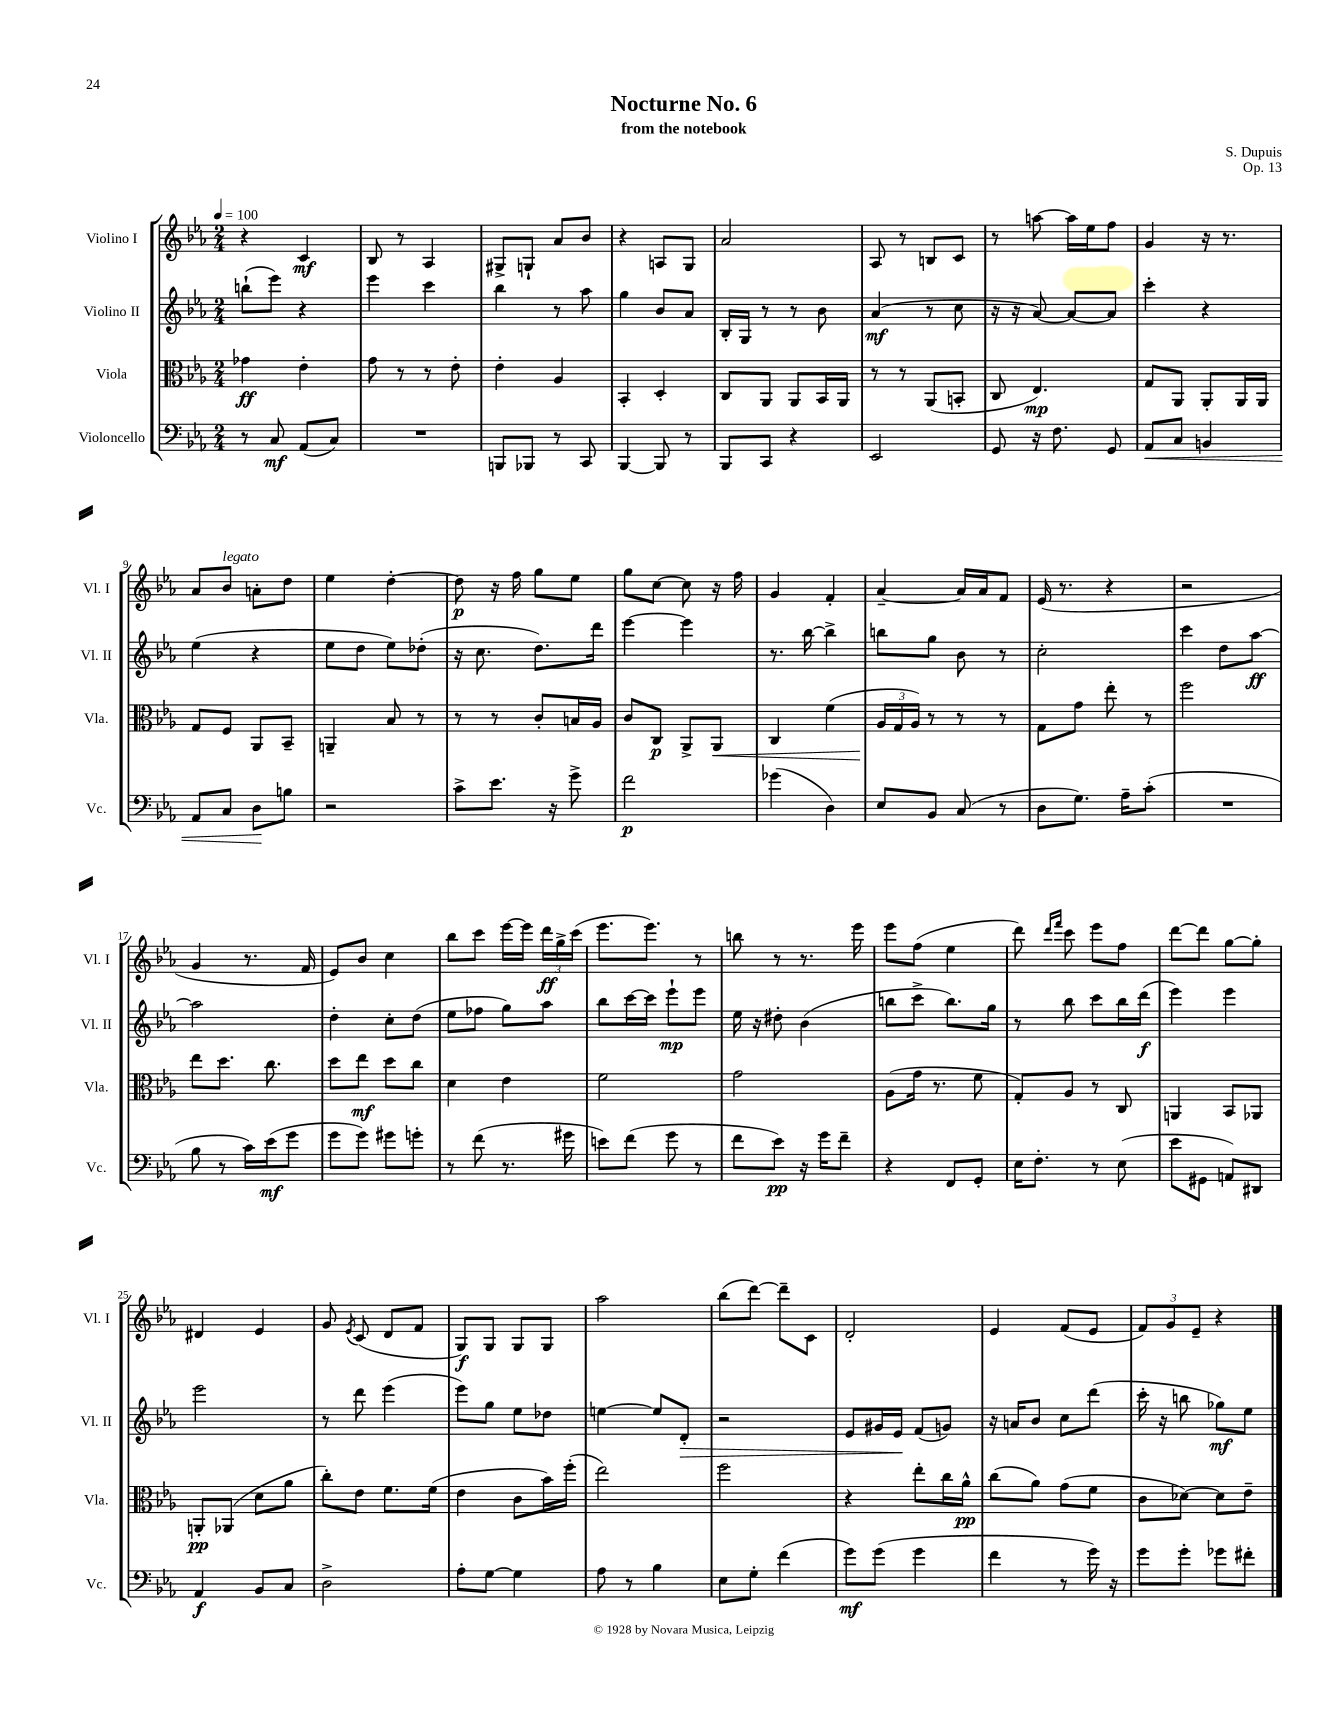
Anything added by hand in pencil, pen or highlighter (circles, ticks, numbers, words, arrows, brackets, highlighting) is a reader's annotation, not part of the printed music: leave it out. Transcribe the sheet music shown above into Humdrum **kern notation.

**kern	**kern	**kern	**kern
*staff4	*staff3	*staff2	*staff1
*clefF4	*clefC3	*clefG2	*clefG2
*k[b-e-a-]	*k[b-e-a-]	*k[b-e-a-]	*k[b-e-a-]
*M2/4	*M2/4	*M2/4	*M2/4
*MM100	*MM100	*MM100	*MM100
8r	4g-	(8bb`	4r
8C	.	8eee-)	.
(8AA-	4e-'	4r	4c
8C)	.	.	.
=	=	=	=
2r	8g	4eee-	8B-
.	8r	.	8r
.	8r	4ccc	4A-
.	8e-'	.	.
=	=	=	=
8BBB	4e-'	4bb-	8G#^
8BBB-	.	.	8G`
8r	4A-	8r	8a-
8CC	.	8aa-	8b-
=	=	=	=
[4BBB-	4BB-'	4gg	4r
8BBB-]	4D'	8b-	8A
8r	.	8a-	8G
=	=	=	=
8BBB-	8C	16B-'	2a-
.	.	16G	.
8CC	8AA-	8r	.
4r	8AA-	8r	.
.	16BB-	8b-	.
.	16AA-	.	.
=	=	=	=
2EE-	8r	(4a-	8A-
.	8r	.	8r
.	(8AA-	8r	8B
.	8BB'	8cc	8c
=	=	=	=
8GG	8C	16r	8r
.	.	16r	.
16r	4.E-)	[8a-)	[8aa
8.F	.	.	.
.	.	8a-_	16aa]
.	.	.	16ee-
8GG	.	8a-]	8ff
=	=	=	=
8AA-	8G	4ccc'	4g
8C	8AA-	.	.
4BB	8AA-'	4r	16r
.	.	.	8.r
.	16AA-	.	.
.	16AA-	.	.
=	=	=	=
8AA-	8G	(4ee-	8a-
8C	8F	.	8b-
8D	8AA-	4r	8a'
8B	8BB-~	.	8dd
=	=	=	=
2r	4AA~	8ee-	4ee-
.	.	8dd	.
.	8B-	8ee-)	[4dd'
.	8r	(8dd-'	.
=	=	=	=
8c^	8r	16r	8dd]
.	.	8.cc	.
8.e-	8r	.	16r
.	.	.	16ff
.	8c'	8.dd)	8gg
16r	.	.	.
8g^	16B	.	8ee-
.	16A-	16ddd	.
=	=	=	=
2f	8c	[4eee-	8gg
.	8C	.	[8cc
.	8AA-^	4eee-]	8cc]
.	8AA-	.	16r
.	.	.	16ff
=	=	=	=
(4g-	4C	8.r	4g
.	.	[16bb-	.
4D)	(4f	4bb-^]	4f'
=	=	=	=
8E-	24A-	8bb	[4a-~
.	24G	.	.
.	24A-)	.	.
8BB-	8r	8gg	.
(8C	8r	8b-	16a-]
.	.	.	16a-
8r	8r	8r	8f
=	=	=	=
8D	8G	2cc'	(16e-
.	.	.	8.r
8.G)	8g	.	.
.	8ee-'	.	4r
16A-~	.	.	.
(8c'	8r	.	.
=	=	=	=
2r	2ff	4ccc	2r
.	.	8dd	.
.	.	[8aa-	.
=	=	=	=
8B-	8ee-	2aa-]	4g
8r	8.dd	.	.
16c)	.	.	8.r
(16e-	8.cc	.	.
8g	.	.	.
.	.	.	16f
=	=	=	=
8g	8dd	4dd'	8e-)
8g)	8ee-	.	8b-
8g#	8dd	8cc'	4cc
8g'	8cc	(8dd	.
=	=	=	=
8r	4d	8ee-	8bb-
(8f	.	8ff-	8ccc
8.r	4e-	8gg)	[16eee-
.	.	.	16eee-]
.	.	8aa-	24ddd
.	.	.	24gg^
16g#	.	.	.
.	.	.	(24ccc
=	=	=	=
8e)	2f	8bb-	8.eee-
(8f	.	[16ccc	.
.	.	16ccc]	8.eee-)
8g	.	8eee-`	.
8r	.	8eee-	8r
=	=	=	=
8f	2g	16ee-	8bb
.	.	16r	.
8e-)	.	8dd#'	8r
16r	.	(4b-	8.r
16g	.	.	.
8f~	.	.	.
.	.	.	16eee-
=	=	=	=
4r	(8A-	8bb	8eee-
.	16g	8ccc^	(8ff
.	8.r	.	.
8FF	.	8.bb)	4ee-
8GG'	8f	.	.
.	.	16gg	.
=	=	=	=
16E-	8G')	8r	8ddd)
8.F'	.	.	.
.	.	.	16qqddd
.	.	.	16qqfff
.	8A-	8bb-	8ccc
8r	8r	8ccc	8eee-
(8E-	8C	16bb-	8ff
.	.	(16ddd	.
=	=	=	=
8e-	4AA	4eee-)	[8ddd
8GG#	.	.	8ddd]
8AA)	8BB-	4eee-	[8gg
8DD#	8AA-	.	8gg']
=	=	=	=
4AA-	8AA'	2eee-	4d#
.	(8AA-	.	.
8BB-	8d	.	4e-
8C	8a-	.	.
=	=	=	=
2D^	8cc')	8r	8g
.	.	.	8qe-
.	8e-	8ddd	(8c
.	8.f	(4eee-	8d
.	.	.	8f
.	(16f	.	.
=	=	=	=
8A-'	4e-	8eee-)	8G)
[8G	.	8gg	8G
4G]	8c	8ee-	8G
.	16b-)	8dd-	8G
.	(16ff'	.	.
=	=	=	=
8A-	2ee-)	[4ee	2aa-
8r	.	.	.
4B-	.	8ee]	.
.	.	8d'	.
=	=	=	=
8E-	2ff	2r	(8bb-
8G'	.	.	[8ddd)
(4f	.	.	8ddd~]
.	.	.	8c
=	=	=	=
8g)	4r	8e-	2d'
(8g	.	16g#	.
.	.	16e-	.
4g	8ee-'	(8f	.
.	16cc	8g)	.
.	16a-^^	.	.
=	=	=	=
4f	(8cc	16r	4e-
.	.	16a	.
.	8a-)	8b-	.
8r	(8g	8cc	(8f
16g)	8f	(8ddd	8e-
16r	.	.	.
=	=	=	=
8g	8c	16ccc'	12f)
.	.	16r	.
.	.	.	12g
8g'	[8d-)	8bb	.
.	.	.	12e-~
8g-	8d-]	8gg-)	4r
8f#'	8e-~	8ee-	.
==	==	==	==
*-	*-	*-	*-
